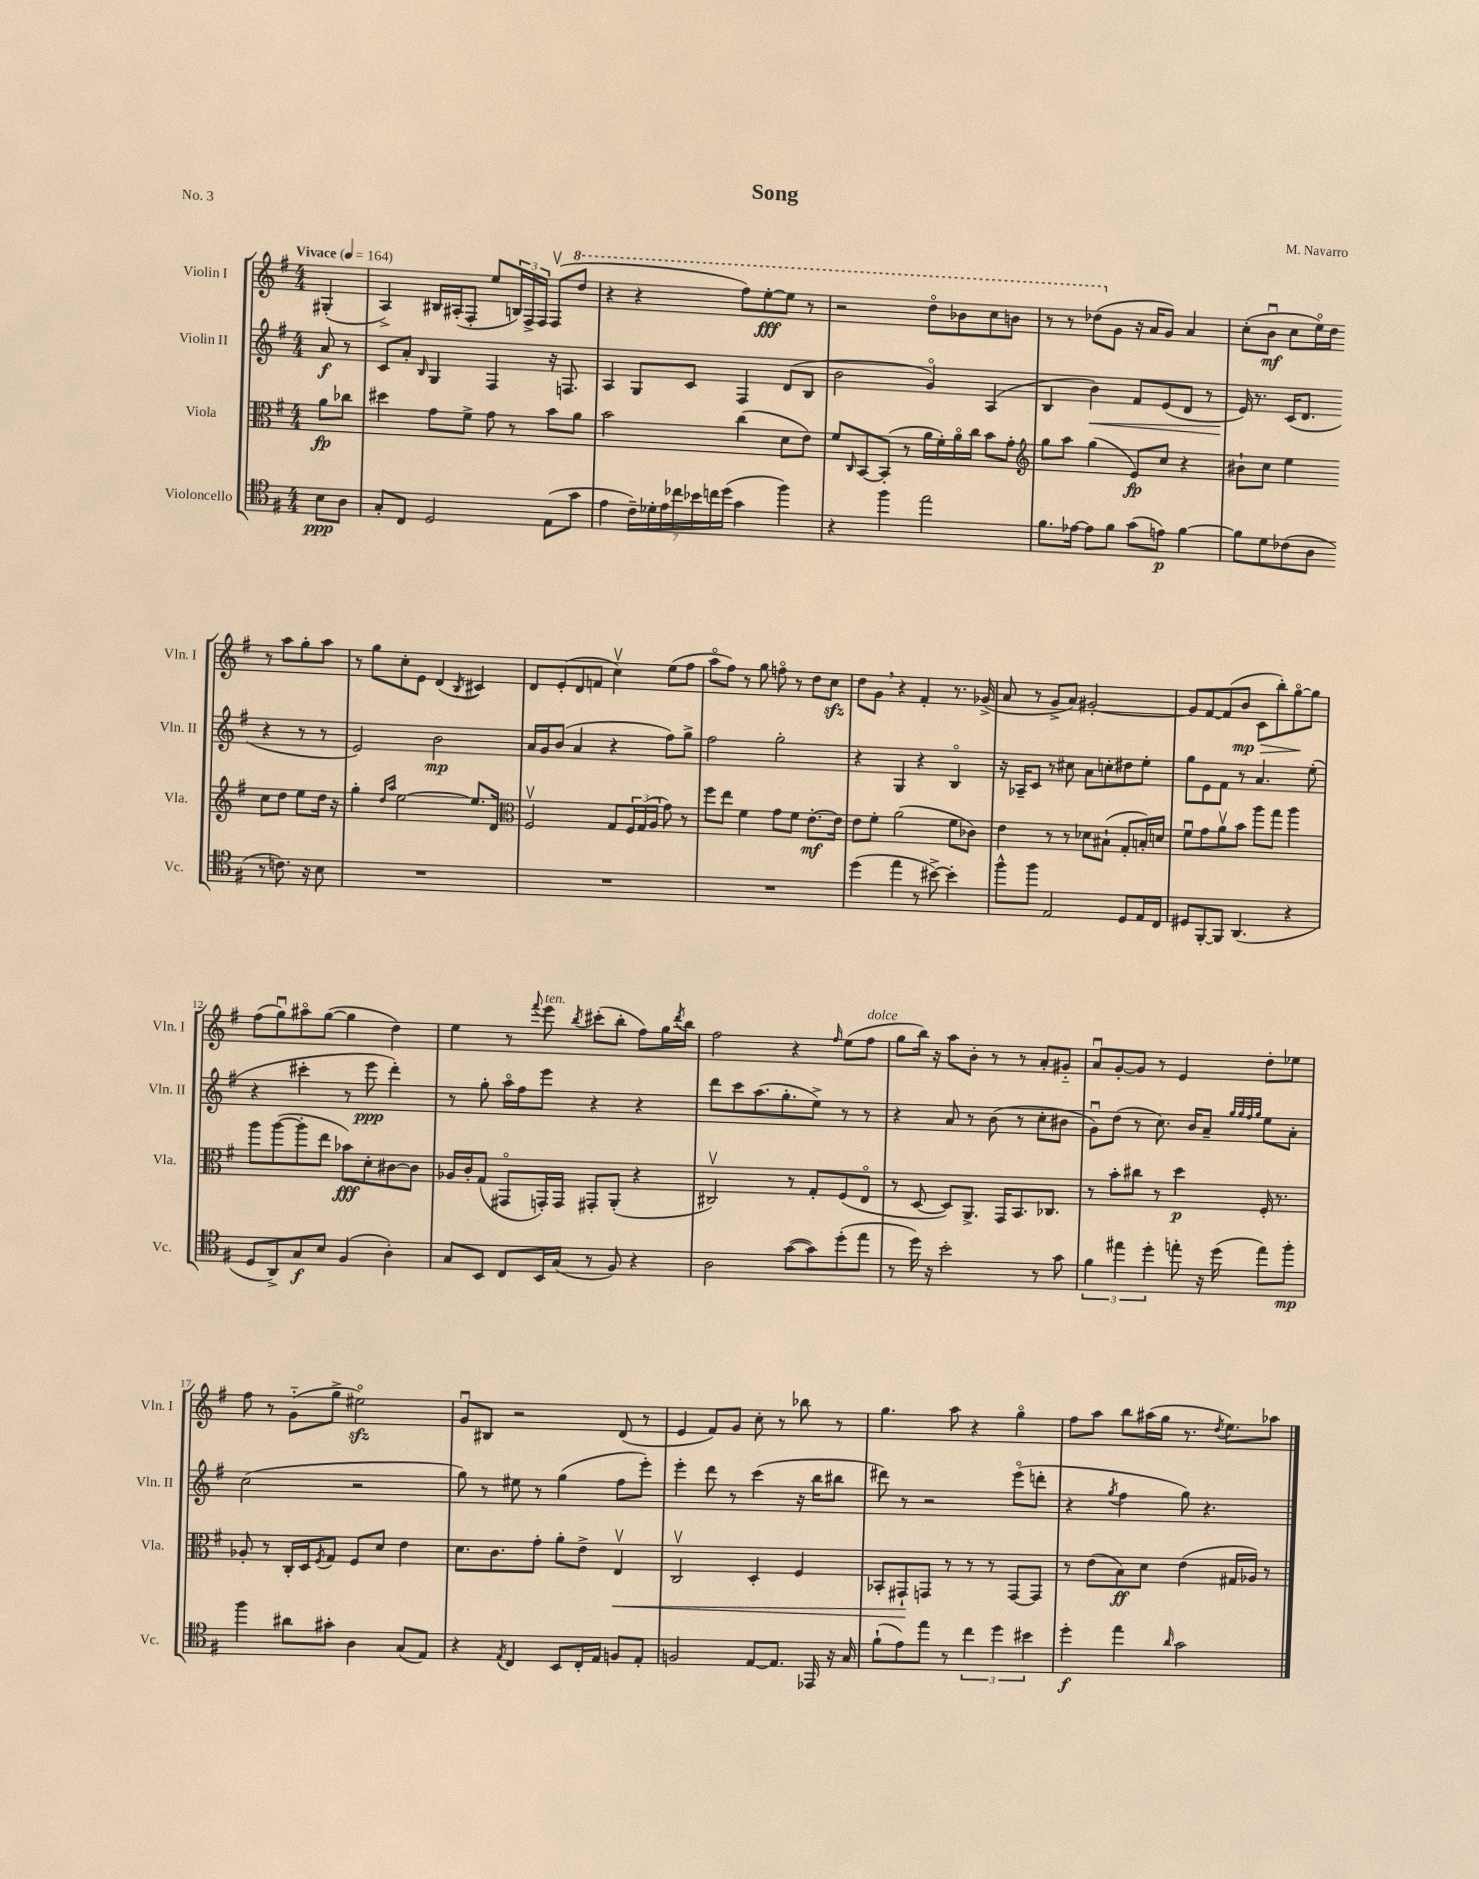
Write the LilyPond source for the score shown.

\header { title = "Song" composer = "M. Navarro" piece = "No. 3" }
<<
\new StaffGroup <<
\new Staff = "s0" \with { instrumentName = "Violin I" shortInstrumentName = "Vln. I" } {
    \clef treble \key g \major \numericTimeSignature \time 4/4 \partial 4 \tempo "Vivace" 4 = 164
    gis4-.( |
    a4->) bis16 ais16-.( fis8-. e''8 \tuplet 3/2 { b16) fis16-> fis16 } fis8\upbow( \ottava #1 d'''8 |
    r4 r4 fis'''8) e'''8~-.\fff e'''8 r8 |
    r2 d'''8\flageolet bes''8 c'''8 b''8 |
    r8 r8 des'''8( \ottava #0 g'8 r16 a'16 g'8) a'4 |
    c''8-.( b'8\downbow\mf c''8 e''16\flageolet) d''16 r8 a''8 g''8-. a''8 |
    r8 g''8 c''8-. e'8 d'4( \acciaccatura { b8 } cis'4) |
    d'8 e'8-.( d'8 f'8 c''4\upbow) e''8( fis''8 |
    a''8\flageolet fis''8) r8 g''8 f''8\flageolet r8 d''8 c''8\sfz |
    d''8 g'8 \breathe r4 fis'4-. r8. ges'16->( |
    a'8 r8 g'8-> a'8) gis'2~-. |
    gis'8 fis'8~ fis'8( b'8\mp\> c'8 b''8-.) g''8~\flageolet\! g''8 |
    fis''8( g''8\downbow) ais''8\flageolet g''8~( g''4 d''4) |
    e''4 r8 \appoggiatura { fis'''8 } e'''8^\markup { \italic "ten." } \acciaccatura { b''8 } cis'''8-.( b''8-. fis''8) g''16 \acciaccatura { d'''8 } b''16 |
    fis''2 r4 \grace { fis''16 } e''8( fis''8^\markup { \italic "dolce" } |
    g''8 b''16) r16 a''8 b'8-. r8 r8 a'8-. gis'8-_ |
    a'8\downbow g'8~-. g'8 r8 e'4 d''8-. ees''8 |
    fis''8 r8 g'8-_( g''8-> eis''2\flageolet\sfz) |
    g'8\downbow bis8 r2 d'8( r8 |
    e'4 fis'8) g'8 c''8-. r8 bes''8 r8 |
    g''4. a''8 r4 g''4\flageolet |
    fis''8 a''8 b''8 ais''16( g''16 r8. \acciaccatura { d''8 } e''8.) aes''8 \bar "|." |
}
\new Staff = "s1" \with { instrumentName = "Violin II" shortInstrumentName = "Vln. II" } {
    \clef treble \key g \major \numericTimeSignature \time 4/4 \partial 4
    a'8\f r8 |
    c'8 a'8-. \grace { b16 } g4 fis4 r16 f8. |
    a4 g8 c'8 fis4 d'8( b8 |
    b'2 g'4\flageolet) a4( |
    b4 b'4\<) fis'8 e'8( d'8 r8 |
    e'16\!) r8. c'16( d'8. r4 r8 r8 |
    e'2) b'2\mp |
    a'16 g'16 b'8( a'4 r4 fis''8) g''8-> |
    fis''2 g''2-. |
    r4 g4 r4 b4\flageolet |
    r16 aes16-- c'8 r8 cis''8 a'8 c''8-. dis''8 e''8-. |
    g''8 e'8 fis'8 r8 a'4. e''8-.( |
    r4 cis'''4-. r8 e'''8\ppp d'''4-.) |
    r8 g''8-. a''16\flageolet fis''16 e'''8 r4 r4 |
    d'''8 c'''8 a''8.( g''8.-. e''8->) r8 r8 |
    r4 a'8 r8 b'8( r8 c''8-. bis'8 |
    g'8\downbow) d''8( r8 c''8.) b'16 a'8-- \grace { g''32 g''32 fis''32 g''32 } e''8 a'8-. |
    c''2( r2 |
    g''8) r8 eis''8 r8 g''4( fis''8 e'''8-.) |
    e'''4-. d'''8 r8 c'''4( r16 b''16 bis''8 |
    dis'''8) r8 r2 e'''8\flageolet( d'''8-. |
    r4 \acciaccatura { g''8 } fis''4 g''8) r4. \bar "|." |
}
\new Staff = "s2" \with { instrumentName = "Viola" shortInstrumentName = "Vla." } {
    \clef alto \key g \major \numericTimeSignature \time 4/4 \partial 4
    a'8\fp ces''8 |
    dis''4 g'8 fis'8-> g'8 r8 b'8 a'8 |
    b'2 c''4( d'8 e'8) |
    fis'8 \grace { c16 } b,8~ b,8-.( r8 a'16 fis'16-.) a'16\flageolet c''16 b'8 g'8-. |
    \clef treble g''8 a''8 g''4( e'8\fp) c''8 r4 |
    bis'8-! c''8 e''4 c''8 d''8 e''8 d''16 r16 |
    g''4-. \grace { d''16 a''16 } e''2~ e''8. d'16 |
    \clef alto fis2\upbow g8 \tuplet 3/2 { fis16 g16( a16 } g'8) r8 |
    fis''8 e''8 fis'4 g'8 fis'8 e'8.~-.\mf e'16 |
    e'8 fis'8-. a'2( fis'8 ces'8) |
    e'4 r8 r8 des'8 bis8-!( g8-. b16-.) d'16 |
    fis'8\downbow g'8 a'8\upbow b'8 a''8 g''8 a''4 |
    a''8 a''8~( a''8-. e''8 bes'8\fff) d'8-. cis'8~ cis'8 |
    aes16 c'16-. g8( gis,8\flageolet g,16-.) g,16 gis,8-. a,8-.( r4 |
    cis2\upbow) r8 g8-. fis8( e8\flageolet |
    r8 d8~ d8) a,8.-> g,16 b,8. ces8. |
    r8 b'8-. cis''8 r8 d''4\p fis16-. r8. |
    aes8-. r8 c16-. d16 \acciaccatura { fis8 } g8 fis8 d'8 e'4 |
    d'8. c'8. g'8-. a'8-. e'8-> e4\upbow\< |
    c2\upbow d4-. fis4 |
    bes,8-. gis,8-!\! g,8 r8 r8 r8 g,8~ g,8 |
    r8 e'8( b8\ff) d'8 e'4( gis16 aes16) r8 \bar "|." |
}
\new Staff = "s3" \with { instrumentName = "Violoncello" shortInstrumentName = "Vc." } {
    \clef tenor \key g \major \numericTimeSignature \time 4/4 \partial 4
    b8\ppp a8 |
    g8-. c8 d2 e8( g'8 |
    e'4 \tuplet 7/4 { c'16--) des'16-. e'16 ces''16 bes'16 c''16 d''16( } g'4 fis''4) |
    r4 fis''4 e''2 |
    fis'8. ees'16~ ees'8 fis'8 g'8( e'8\p) fis'4~ |
    fis'8 d'8 ces'8( a8 r8 c'8.) r16 b8 |
    R1 |
    R1 |
    R1 |
    d''4( e''4 r8 bis'8~->) bis'4-. |
    fis''8-^ fis''8 e2 d8 e16 c16 |
    dis8 fis,8~-. fis,8 a,4.( r4 |
    d8 a,8->) g8\f b8 fis4( a4-.) |
    g8 b,8 c8 b,16 g16( r8 fis8) r4 |
    a2 g'8~( g'8) d''8-.( e''8 |
    r8 d''16) r16 b'2-. r8 g'8 |
    \tuplet 3/2 { fis'4 eis''4 d''4-. } e''8-. r16 d''16( e''8) fis''8-.\mp |
    fis''4 ais'8 gis'8-. a4 g8( e8) |
    r4 \acciaccatura { e8 } c4 b,8 c16-. e16 f8 e8-. |
    f2 e8~ e8. ees,16 r16 g16 |
    fis'8-!( e'8) e''8 r8 \tuplet 3/2 { c''4 d''4 bis'4 } |
    d''4-.\f e''4 \grace { a'16 } g'2 \bar "|." |
}
>>
>>
